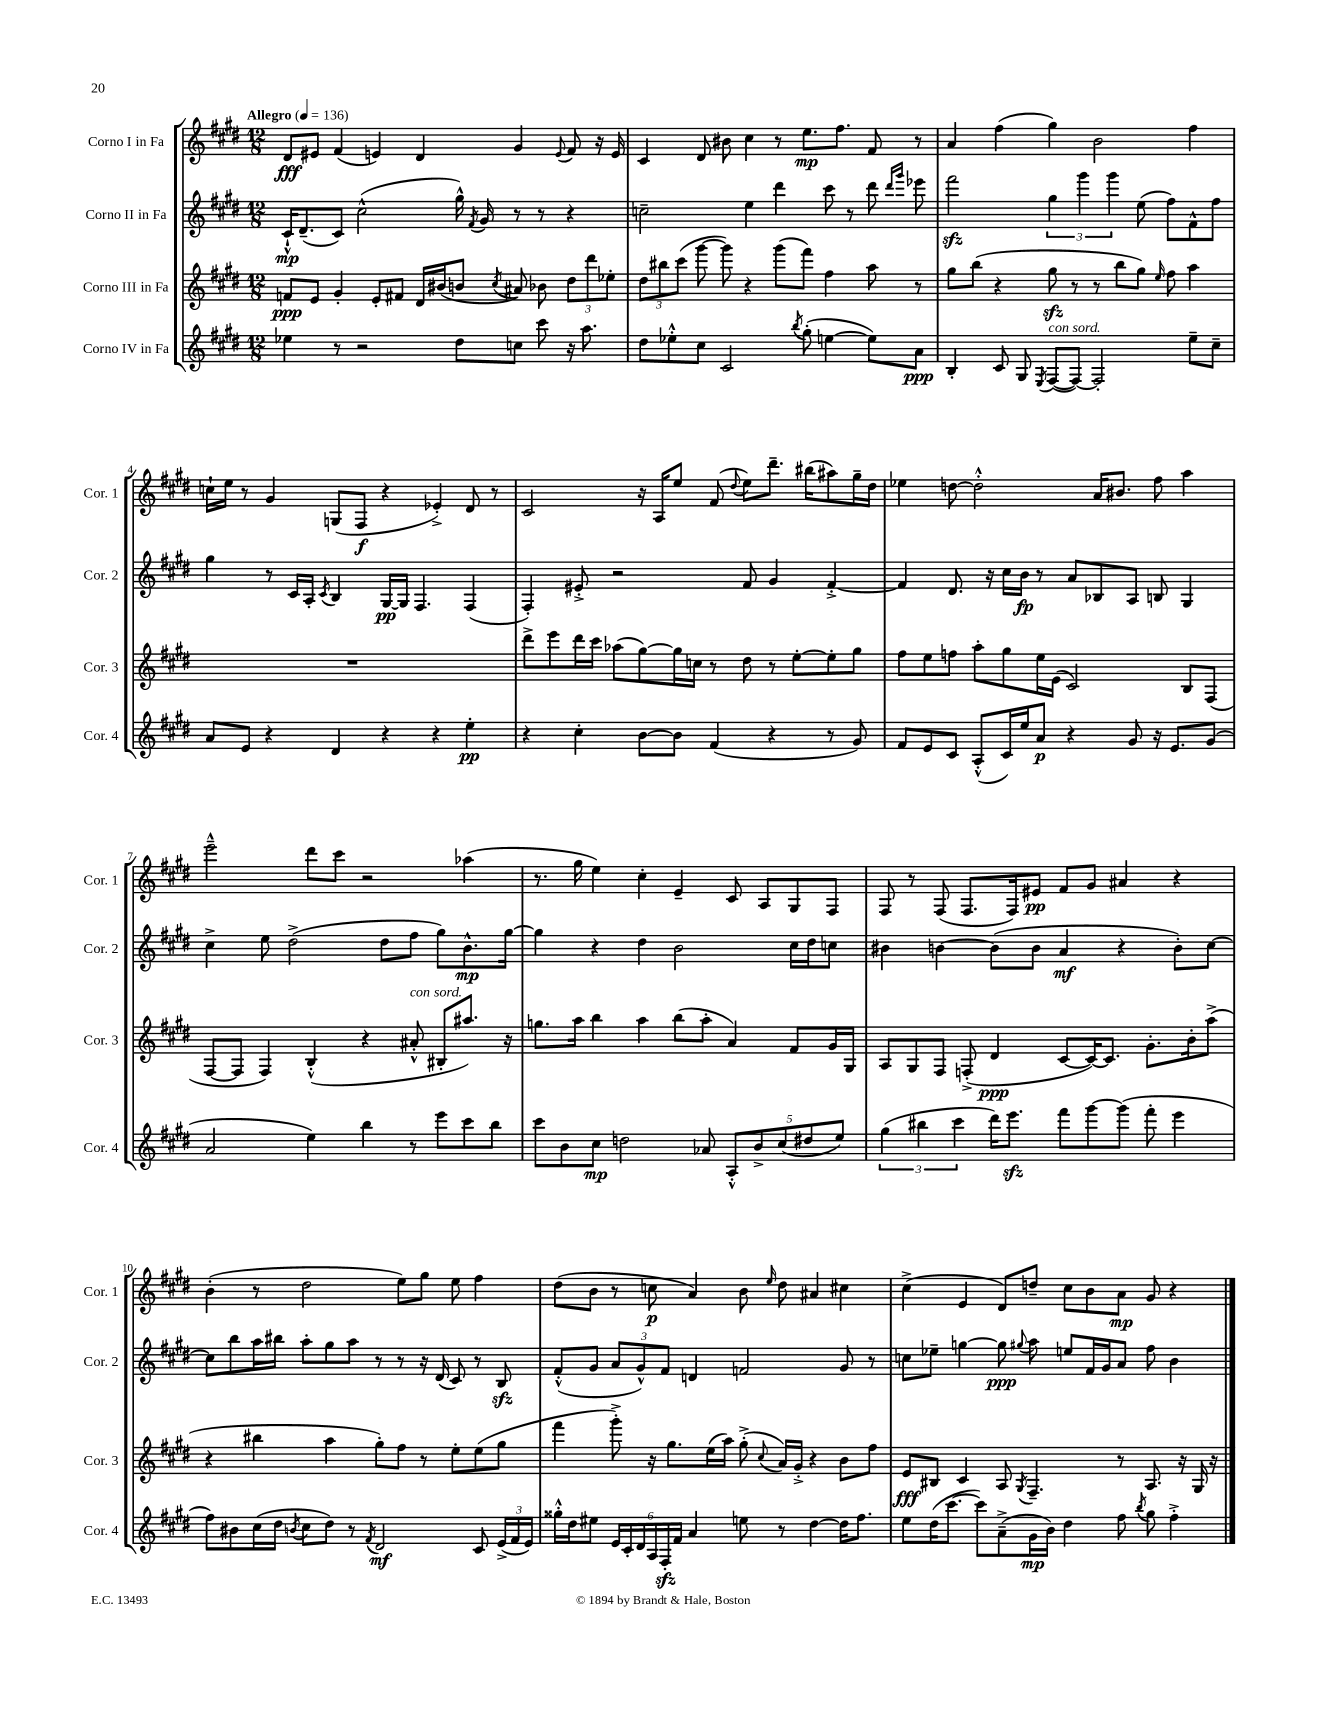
<<
\new StaffGroup <<
\new Staff = "s0" \with { instrumentName = "Corno I in Fa" shortInstrumentName = "Cor. 1" } {
    \clef treble \key e \major \numericTimeSignature \time 12/8 \tempo "Allegro" 4 = 136
    \autoBeamOff dis'8[\fff eis'8] fis'4( e'4) dis'4 gis'4 \appoggiatura { e'8 } fis'8 r16 e'16 |
    cis'4 dis'8 bis'8 cis''4 r8 e''8.[\mp fis''8.] fis'8 r8 |
    a'4 fis''4( gis''4) b'2 fis''4 |
    c''16[-! e''16] r8 gis'4 g8[( fis8]\f r4 ees'4-.->) dis'8 r8 |
    cis'2 r16 a16[ e''8] fis'8( \appoggiatura { dis''8 } e''8[) dis'''8.]-- bis''16[( ais''8) gis''16-- dis''16] |
    ees''4 d''8~ d''2-.-^ a'16[ bis'8.] fis''8 a''4 |
    e'''2---^ dis'''8[ cis'''8] r2 aes''4( |
    r8. gis''16 e''4) cis''4-. e'4-- cis'8 a8[ gis8 fis8] |
    fis8 r8 fis8( fis8.[ fis16) eis'8]\pp fis'8[ gis'8] ais'4 r4 |
    b'4-.( r8 dis''2 e''8[) gis''8] e''8 fis''4 |
    dis''8[( b'8] r8 c''8\p a'4) b'8 \grace { e''16 } dis''8 ais'4 cis''4 |
    cis''4->( e'4 dis'8[) d''8]-- cis''8[ b'8 a'8]\mp gis'8 r4 \bar "|." |
}
\new Staff = "s1" \with { instrumentName = "Corno II in Fa" shortInstrumentName = "Cor. 2" } {
    \clef treble \key e \major \numericTimeSignature \time 12/8
    \autoBeamOff cis'16[-!-^\mp dis'8.--( cis'8]) cis''2-^( gis''16-^) \acciaccatura { fis'8 } gis'16 r8 r8 r4 |
    c''2-- e''4 dis'''4 cis'''8 r8 dis'''8 \grace { dis'''16[ gis'''16] } ees'''8 |
    fis'''2\sfz \tuplet 3/2 { gis''4 gis'''4 gis'''4 } e''8( fis''8[) fis'8-^ fis''8] |
    gis''4 r8 cis'16[ a16]-. \acciaccatura { cis'8 } b4 gis16[~\pp gis16] fis4. fis4( |
    fis4-.) eis'8-.-> r2 fis'8 gis'4 fis'4~-.-> |
    fis'4 dis'8. r16 cis''16[ b'16]\fp r8 a'8[ bes8 a8] b8 gis4 |
    cis''4-> e''8 dis''2->( dis''8[ fis''8] gis''8[) b'8.-^\mp gis''16]~ |
    gis''4 r4 dis''4 b'2 cis''16[ dis''16 c''8] |
    bis'4 b'4~ b'8[( b'8] a'4\mf r4 b'8[-.) cis''8]~ |
    cis''8[ b''8 a''16 bis''16] a''8[-. gis''8 a''8] r8 r8 r16 dis'16( cis'8) r8 b8\sfz |
    fis'8[-.-^( gis'8] \tuplet 3/2 { a'8[ gis'8-^) fis'8] } d'4 f'2 gis'8 r8 |
    c''8[ ees''8]-- g''4~ g''8\ppp \appoggiatura { gis''8 } a''8 e''8[ fis'16 gis'16 a'8] fis''8 b'4 \bar "|." |
}
\new Staff = "s2" \with { instrumentName = "Corno III in Fa" shortInstrumentName = "Cor. 3" } {
    \clef treble \key e \major \numericTimeSignature \time 12/8
    \autoBeamOff f'8[\ppp e'8] gis'4-. e'8[-. fis'8] dis'16[ bis'16( b'8] \acciaccatura { cis''8 } ais'8) bes'8 \tuplet 3/2 { dis''8[ dis'''8 ees''8]-. } |
    \tuplet 3/2 { dis''8[ bis''8 cis'''8]( } gis'''8~ gis'''8) r4 gis'''8[( fis'''8]) fis''4 a''8 r8 |
    gis''8[ b''8]( r4 gis''8\sfz r8 r8 b''8[ gis''8]) \grace { e''16 } fis''8 a''4 |
    R1. |
    dis'''8[-> e'''8 dis'''16 cis'''16] aes''8[( gis''8~) gis''16 c''16] r8 dis''8 r8 e''8[~-. e''8-. gis''8] |
    fis''8[ e''8 f''8] a''8[-. gis''8 e''16 e'16]( cis'2) b8[ fis8]( |
    fis8[~ fis8] fis4) b4-.-^( r4 ais'8-.-^^\markup { \italic "con sord." } bis8[-. ais''8.]) r16 |
    g''8.[ a''16] b''4 a''4 b''8[( a''8]-. a'4) fis'8[ gis'16 gis16] |
    a8[ gis8 fis8] f8-.->( dis'4\ppp cis'8[~ cis'16~) cis'8.] gis'8.[-. b'16-. a''8]->( |
    r4 bis''4 a''4 gis''8[-.) fis''8] r8 e''8[-. e''8( gis''8] |
    fis'''4 gis'''8-.->) r16 gis''8.[ e''16( a''16]) gis''8-.->( \appoggiatura { cis''8 } a'16[) gis'16]-.-> r4 b'8[ fis''8] |
    e'8[\fff bis8] cis'4 a8 \acciaccatura { gis8 } fis4.-- r8 a8. r16 gis16 r16 \bar "|." |
}
\new Staff = "s3" \with { instrumentName = "Corno IV in Fa" shortInstrumentName = "Cor. 4" } {
    \clef treble \key e \major \numericTimeSignature \time 12/8
    \autoBeamOff ees''4 r8 r2 dis''8[ c''8] cis'''8 r16 a''8. |
    dis''8[ ees''8-.-^ cis''8] cis'2 \acciaccatura { b''8 } gis''8-.( e''4~ e''8[) a'8]\ppp |
    b4-. cis'8 gis8 \acciaccatura { e8 } fis8[~^\markup { \italic "con sord." }( fis8]~) fis2-. e''8[-- cis''8]-- |
    a'8[ e'8] r4 dis'4 r4 r4 e''4-.\pp |
    r4 cis''4-. b'8[~ b'8] fis'4( r4 r8 gis'8) |
    fis'8[ e'8 cis'8] a8[-.-^( cis'16) e''16 a'8]\p r4 gis'8 r16 e'8.[ gis'8]( |
    a'2 e''4) b''4 r8 e'''8[ cis'''8 b''8] |
    cis'''8[ b'8 cis''8]\mp d''2 aes'8 \tuplet 5/4 { a8[-.-^ b'8-> cis''8( dis''8 e''8]) } |
    \tuplet 3/2 { gis''4( bis''4 cis'''4 } dis'''16[) e'''8.]\sfz fis'''8[ gis'''8~ gis'''8]( fis'''8-. e'''4 |
    fis''8[) bis'8 cis''16( dis''16] \acciaccatura { b'8 } cis''8[ dis''8]) r8 \acciaccatura { fis'8 } dis'2\mf cis'8 \tuplet 3/2 { e'16[->( fis'16 e'16]) } |
    gisis''16[-.-^ dis''16 eis''8] \tuplet 6/4 { e'16[ cis'16-. dis'16 a16 fis16-.\sfz fis'16] } a'4 e''8 r8 dis''4~ dis''16[ fis''8.] |
    e''8[ dis''16( cis'''8.]~ cis'''8[) a'8--->( gis'16\mp b'16]) dis''4 fis''8 \acciaccatura { b''8 } gis''8 fis''4-.-> \bar "|." |
}
>>
>>
